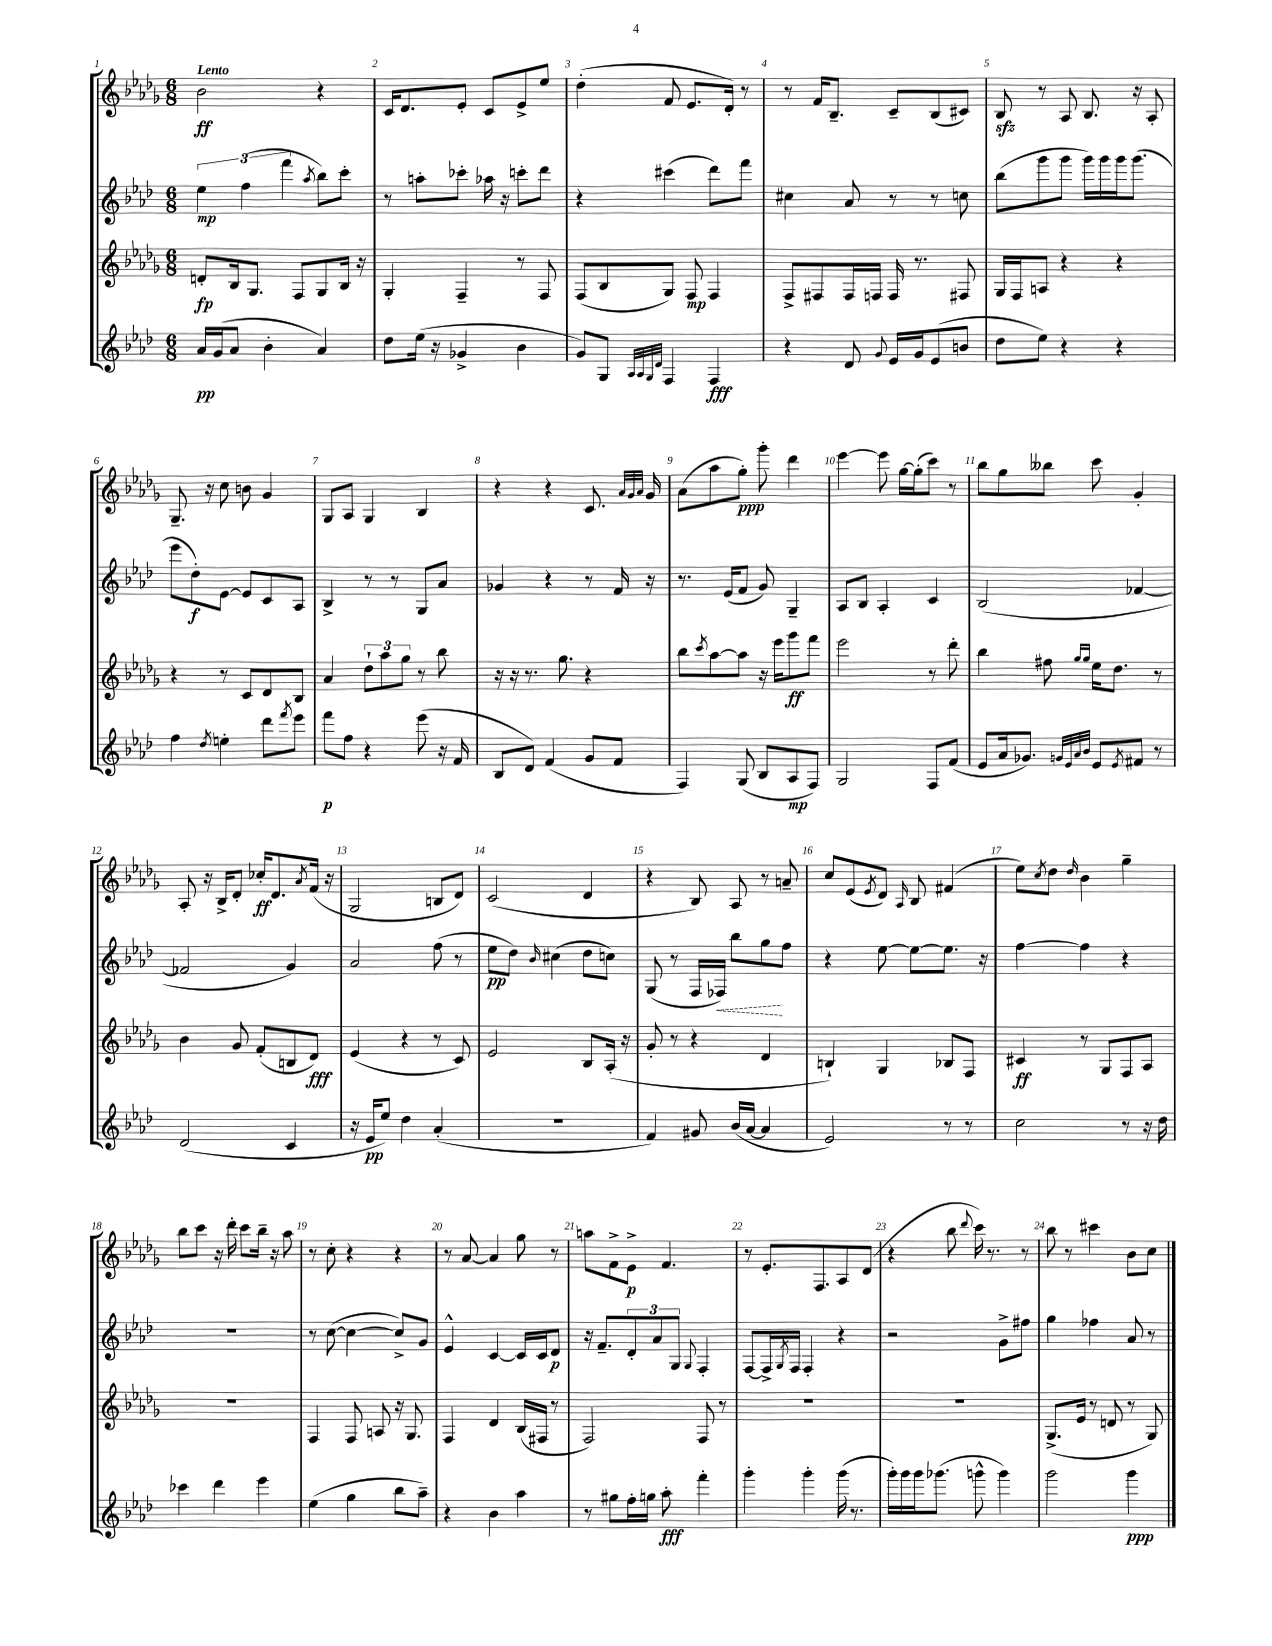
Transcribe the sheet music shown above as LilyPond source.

<<
\new StaffGroup <<
\new Staff = "s0" {
    \clef treble \key des \major \numericTimeSignature \time 6/8 \tempo "Lento"
    bes'2\ff r4 |
    c'16 des'8. ees'8-. c'8 ees'8-> ees''8 |
    des''4-.( f'8 ees'8. des'16-.) r8 |
    r8 f'16 bes8.-- c'8-- bes8( cis'8) |
    bes8\sfz r8 aes8 bes8. r16 aes8-. |
    ges8.-- r16 c''8 b'8 ges'4 |
    ges8 aes8 ges4 bes4 |
    r4 r4 c'8. \grace { aes'32 ges'32 aes'32 } ges'16 |
    aes'8( aes''8 ges''8-.\ppp) ges'''8-. des'''4 |
    ees'''4~ ees'''8 ges''16~ ges''16-.( c'''8) r8 |
    bes''8 ges''8 beses''8 c'''8 ges'4-. |
    aes8-. r16 bes16-> des'8-. ces''16-.\ff des'8. \acciaccatura { aes'8 } f'16( r16 |
    ges2 b8 des'8) |
    c'2( des'4 |
    r4 bes8) aes8 r8 a'8-- |
    c''8 ees'8( \acciaccatura { ees'8 } des'8) \grace { aes16 } bes8 fis'4( |
    ees''8) \acciaccatura { c''8 } des''8 \grace { des''16 } bes'4 ges''4-- |
    bes''8 c'''8 r16 des'''16-. c'''8 bes''16-- r16 aes''8 |
    r8 c''8-. r4 r4 |
    r8 aes'8~ aes'4 ges''8 r8 |
    a''8 f'8-> ees'8->\p f'4. |
    r8 ees'8.-. f8. aes8 des'8( |
    r4 bes''8 \appoggiatura { des'''8 } c'''16) r8. r8 |
    bes''8 r8 cis'''4 bes'8 c''8 \bar "|." |
}
\new Staff = "s1" {
    \clef treble \key aes \major \numericTimeSignature \time 6/8
    \tuplet 3/2 { ees''4\mp f''4( f'''4 } \acciaccatura { aes''8 } bes''8) c'''8-. |
    r8 a''8-. ces'''8-. aes''16 r16 c'''8-. des'''8 |
    r4 cis'''4( des'''8) f'''8 |
    cis''4 aes'8 r8 r8 c''8 |
    bes''8( g'''8 g'''8 g'''16) g'''16 g'''16 g'''8.( |
    ees'''8 des''8-.\f) ees'8~ ees'8 c'8 aes8 |
    bes4-> r8 r8 g8 aes'8 |
    ges'4 r4 r8 f'16 r16 |
    r8. ees'16( f'8 g'8) g4-- |
    aes8 bes8 aes4-. c'4 |
    bes2( fes'4~ |
    fes'2 g'4) |
    aes'2 f''8( r8 |
    ees''8\pp des''8) \grace { bes'16 } cis''4( des''8 c''8) |
    g8( r8 f16 \once \override Hairpin.style = #'dashed-line fes16\<) bes''8 g''8\! f''8 |
    r4 ees''8~ ees''8~ ees''8. r16 |
    f''4~ f''4 r4 |
    R2. |
    r8 c''8~( c''4~ c''8->) g'8 |
    ees'4-^ c'4~ c'16 c'16 des'8\p |
    r16 f'8.-- \tuplet 3/2 { des'8-. aes'8 g8 } \appoggiatura { g8 } f4-. |
    f8~ f16-> \acciaccatura { g8 } f16 f4-. r4 |
    r2 g'8-> fis''8 |
    g''4 fes''4 aes'8 r8 \bar "|." |
}
\new Staff = "s2" {
    \clef treble \key des \major \numericTimeSignature \time 6/8
    d'8-.\fp bes16 ges8. f8 ges8 bes16 r16 |
    ges4-. f4-- r8 f8 |
    f8( bes8 ges8) f8\mp f4 |
    f8-> fis8 fis16 f16 f16 r8. fis8 |
    ges16 f16 a8 r4 r4 |
    r4 r8 c'8 des'8 bes8 |
    aes'4 \tuplet 3/2 { des''8-! aes''8 ges''8 } r8 bes''8 |
    r16 r16 r8. ges''8. r4 |
    bes''8 \acciaccatura { c'''8 } aes''8~ aes''8 r16 ees'''16 ges'''8\ff f'''8 |
    ees'''2 r8 des'''8-. |
    bes''4 fis''8 \grace { ges''16 ges''16 } ees''16 des''8. r8 |
    bes'4 ges'8 f'8-.( b8 des'8\fff) |
    ees'4( r4 r8 c'8) |
    ees'2 bes8 aes16-.( r16 |
    ges'8-. r8 r4 des'4 |
    b4-!) ges4 bes8 f8 |
    cis'4\ff r8 ges8 f8 aes8 |
    R2. |
    f4 f8 a8 r16 ges8. |
    f4 des'4 bes16( fis16 r8 |
    f2) f8 r8 |
    R2. |
    R2. |
    ges8.->( ees'16 r8 d'8 r8 ges8) \bar "|." |
}
\new Staff = "s3" {
    \clef treble \key aes \major \numericTimeSignature \time 6/8
    aes'16\pp g'16( aes'8 bes'4-. aes'4) |
    des''8 ees''16( r16 ges'4-> bes'4 |
    g'8) g8 \grace { aes32 aes32 g32 des'32 } f4 f4\fff |
    r4 des'8 \appoggiatura { g'8 } ees'16 g'16 ees'8( b'8 |
    des''8 ees''8) r4 r4 |
    f''4 \acciaccatura { des''8 } e''4-. des'''8 \acciaccatura { f'''8 } ees'''8 |
    f'''8\p f''8 r4 ees'''8( r16 f'16 |
    bes8 des'8) f'4( g'8 f'8 |
    f4) g8( bes8 aes8\mp f8) |
    g2 f8 f'8( |
    ees'8 aes'16 ges'8.) \grace { g'32 ees'32 aes'32 bes'32 } ees'8 \acciaccatura { ees'8 } fis'8 r8 |
    des'2( c'4 |
    r16 ees'16\pp ees''8) des''4 aes'4-.( |
    R2. |
    f'4) gis'8 bes'16( aes'16~ aes'4 |
    ees'2) r8 r8 |
    c''2 r8 r16 des''16 |
    ces'''4 des'''4 ees'''4 |
    ees''4( g''4 bes''8 aes''8--) |
    r4 bes'4 aes''4 |
    r8 gis''8 f''16-. g''16 aes''8-.\fff f'''4-. |
    g'''4-. g'''4-. g'''16( r8. |
    g'''16-.) g'''16 g'''16 ges'''8.( g'''8-^ g'''4) |
    g'''2 g'''4\ppp \bar "|." |
}
>>
>>
\layout { \context { \Score \override BarNumber.break-visibility = ##(#f #t #t) barNumberVisibility = #all-bar-numbers-visible } }
